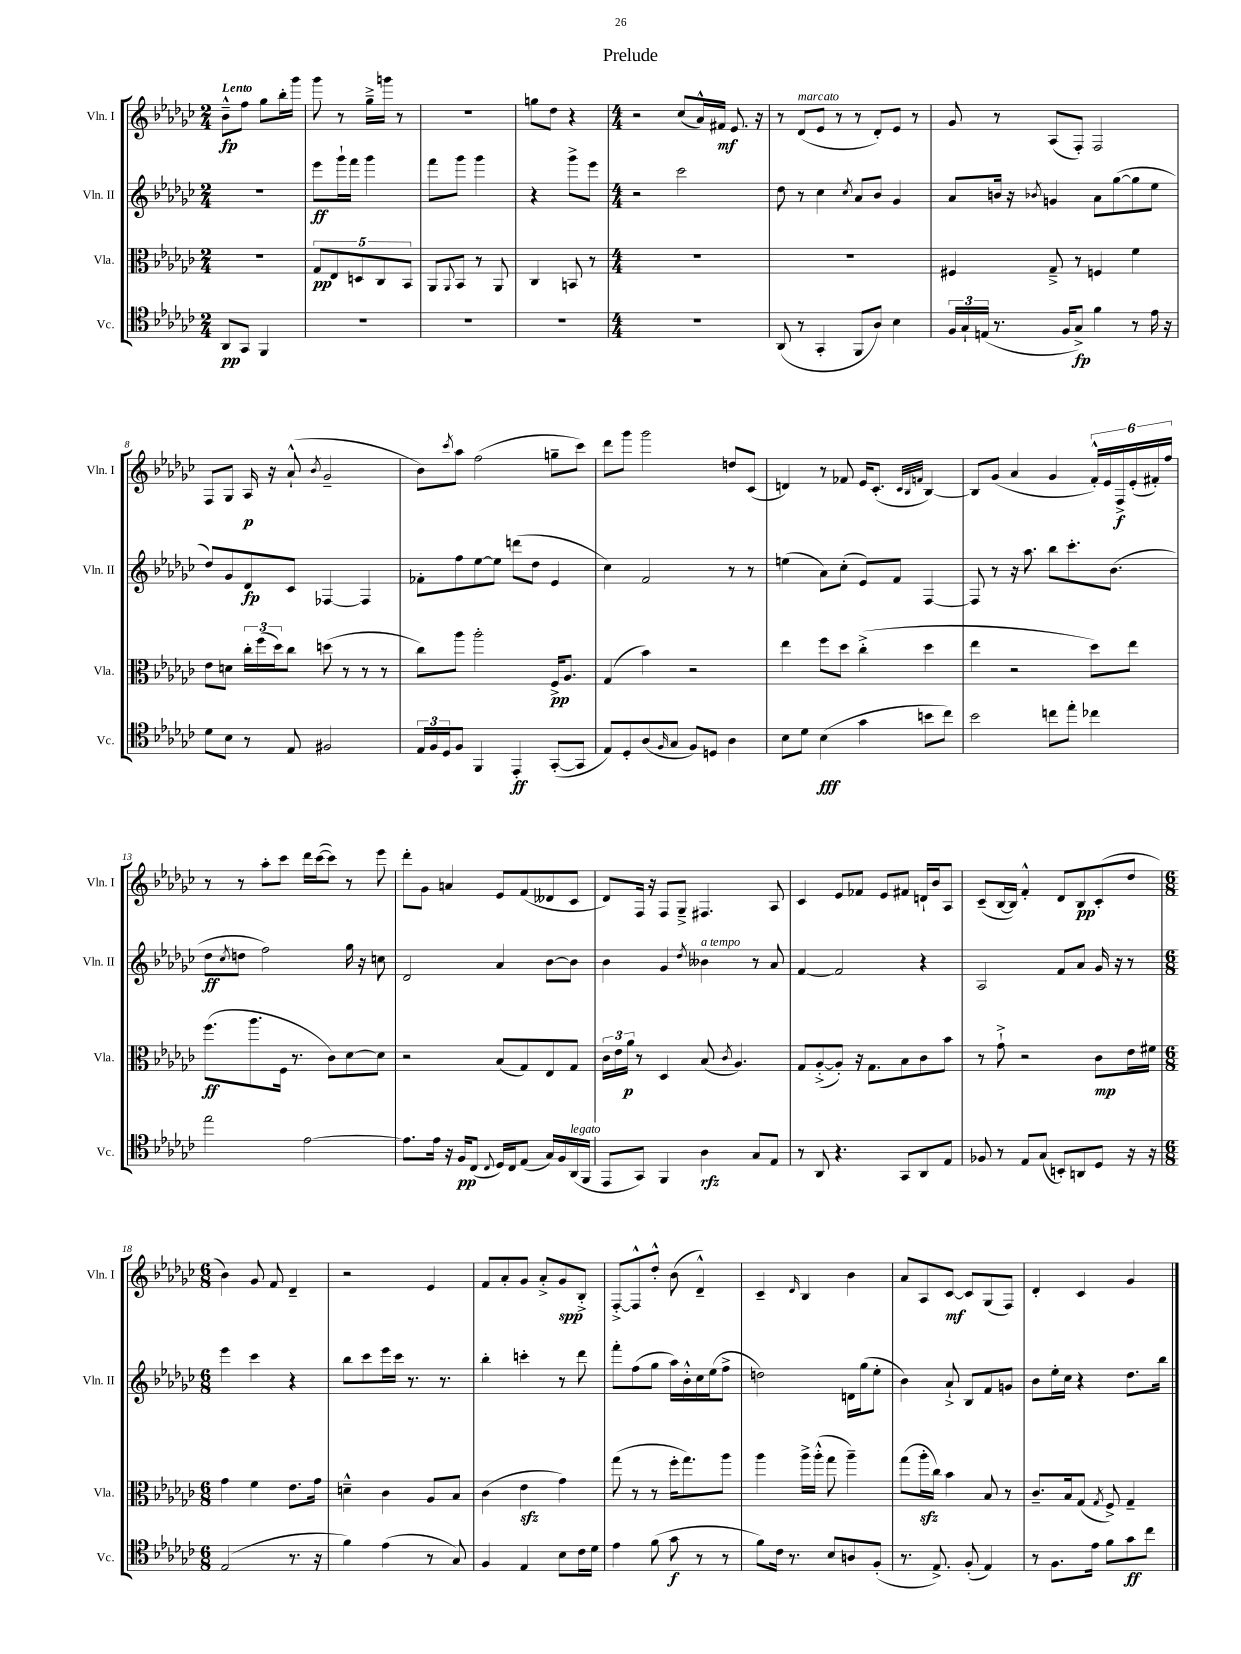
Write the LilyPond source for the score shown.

\header { title = "Prelude" }
<<
\new StaffGroup <<
\new Staff = "s0" \with { instrumentName = "Vln. I" shortInstrumentName = "Vln. I" } {
    \clef treble \key ges \major \numericTimeSignature \time 2/4 \tempo "Lento"
    bes'8---^\fp f''8 ges''8 bes''16-. ges'''16 |
    ges'''8 r8 ges''16---> g'''16 r8 |
    R2 |
    g''8 des''8 r4 |
    \numericTimeSignature \time 4/4 r2 ces''8( aes'16-^) fis'16\mf ees'8. r16 |
    r8 des'8^\markup { \italic "marcato" }( ees'8 r8 r8 des'8-.) ees'8 r8 |
    ges'8 r8 aes8( f8-.) f2 |
    f8 ges8 aes16\p r16 aes'8-!-^( \acciaccatura { bes'8 } ges'2-- |
    bes'8) \acciaccatura { ces'''8 } aes''8 f''2( g''8-- ces'''8) |
    des'''8 ges'''8 ges'''2 d''8 ces'8( |
    d'4) r8 fes'8 ees'16 ces'8.-.( \grace { ces'32 bes32 f'32 } bes4~) |
    bes8 ges'8( aes'4 ges'4 \tuplet 6/4 { f'16-.-^) ees'16 f16->\f ees'16-.( fis'16-.) f''16 } |
    r8 r8 aes''8-. ces'''8 des'''16 ces'''16~( ces'''8) r8 ees'''8 |
    des'''8-. ges'8 a'4 ees'8 f'8( deses'8 ces'8 |
    des'8) f16 r16 f8 ges8---> fis4. aes8 |
    ces'4 ees'8 fes'8 ees'8 fis'8 d'16-! bes'16 aes8 |
    ces'8--( bes16~ bes16) f'4-.-^ des'8 bes8\pp ces'8-.( des''8 |
    \numericTimeSignature \time 6/8 bes'4) ges'8 f'8 des'4-- |
    r2 ees'4 |
    f'8 aes'8-. ges'8 aes'8-.-> ges'8\spp bes8-.-> |
    f8~-.-> f8-^ des''8-.-^ bes'8( des'4---^) |
    ces'4-- \grace { des'16 } bes4 bes'4 |
    aes'8 aes8 ces'8~\mf ces'8 ges8( f8) |
    des'4-. ces'4 ges'4 \bar "|." |
}
\new Staff = "s1" \with { instrumentName = "Vln. II" shortInstrumentName = "Vln. II" } {
    \clef treble \key ges \major \numericTimeSignature \time 2/4
    r2 |
    ees'''8\ff ges'''16-! f'''16 ges'''4 |
    f'''8 ges'''8 ges'''4 |
    r4 ges'''8-> ees'''8 |
    \numericTimeSignature \time 4/4 r2 ces'''2 |
    des''8 r8 ces''4 \acciaccatura { ces''8 } aes'8 bes'8 ges'4 |
    aes'8 b'16 r16 \acciaccatura { bes'8 } g'4 aes'8 ges''8~( ges''8 ees''8 |
    des''8) ges'8 des'8\fp ces'8 fes4~ fes4 |
    fes'8-. f''8 ees''8~ ees''8 d'''8( des''8 ees'4 |
    ces''4) f'2 r8 r8 |
    e''4( aes'8) ces''8-.( ees'8) f'8 f4~ |
    f8 r8 r16 aes''8. bes''8 ces'''8.-. bes'8.( |
    des''8\ff \acciaccatura { ces''8 } d''8 f''2) ges''16 r16 c''8 |
    des'2 aes'4 bes'8~ bes'8 |
    bes'4 ges'4 \acciaccatura { des''8 } beses'4^\markup { \italic "a tempo" } r8 aes'8 |
    f'4~ f'2 r4 |
    aes2 f'8 aes'8 ges'16 r16 r8 |
    \numericTimeSignature \time 6/8 ees'''4 ces'''4 r4 |
    bes''8 ces'''8 ees'''16 ces'''16 r8. r8. |
    bes''4-. c'''4-. r8 des'''8 |
    f'''8-. f''8( ges''8 aes''16) bes'16-.-^ ces''16 ees''16( f''8-> |
    d''2) d'16 ges''16( ees''8-. |
    bes'4) aes'8-!-> bes8 f'8 g'8 |
    bes'8 ees''16-. ces''16 r4 des''8. bes''16 \bar "|." |
}
\new Staff = "s2" \with { instrumentName = "Vla." shortInstrumentName = "Vla." } {
    \clef alto \key ges \major \numericTimeSignature \time 2/4
    R2 |
    \tuplet 5/4 { ges8\pp ees8 d8 ces8 bes,8 } |
    aes,8 \appoggiatura { aes,8 } bes,8 r8 aes,8 |
    ces4 b,8 r8 |
    \numericTimeSignature \time 4/4 R1 |
    R1 |
    fis4 ges8---> r8 f4 f'4 |
    ees'8 d'8 \tuplet 3/2 { ces''16-. f''16( des''16) } ces''8 d''8( r8 r8 r8 |
    ces''8) aes''8 aes''2-. f16->\pp aes8. |
    ges4( bes'4) r2 |
    ees''4 f''8 des''8 ces''4-.->( des''4 |
    ees''4 r2 des''8) ees''8 |
    f''8.\ff( aes''8. f16 r8. ces'8) des'8~ des'8 |
    r2 bes8( ges8) ees8 ges8 |
    \tuplet 3/2 { ces'16 ees'16 aes'16\p } r8 des4 bes8( \acciaccatura { ces'8 } aes4.) |
    ges8 aes8~-.->( aes8-.) r16 ges8. bes8 ces'8 bes'8 |
    r8 ges'8-!-> r2 ces'8\mp ees'16 fis'16 |
    \numericTimeSignature \time 6/8 ges'4 f'4 ees'8. ges'16 |
    d'4---^ ces'4 aes8 bes8 |
    ces'4( ees'4\sfz ges'4) |
    ges''8( r8 r8 f''16-. ges''8.) aes''8 |
    aes''4 aes''16-> aes''16-.-^( ges''8 aes''4--) |
    ges''8( aes''16-.\sfz ces''16) bes'4 bes8 r8 |
    ces'8.-- bes16 ges8( \acciaccatura { ges8 } f8->) ges4-- \bar "|." |
}
\new Staff = "s3" \with { instrumentName = "Vc." shortInstrumentName = "Vc." } {
    \clef tenor \key ges \major \numericTimeSignature \time 2/4
    aes,8\pp ges,8 f,4 |
    R2 |
    R2 |
    R2 |
    \numericTimeSignature \time 4/4 R1 |
    aes,8( r8 ges,4-. f,8 aes8) bes4 |
    \tuplet 3/2 { f16 ges16-! e16( } r8. f16 ges8->\fp) f'4 r8 ees'16 r16 |
    des'8 bes8 r8 ees8 fis2 |
    \tuplet 3/2 { ees16 f16 des16 } f8 f,4 ees,4-.\ff ges,8~-.( ges,8 |
    ees8) des8-. aes8( \grace { f16 } ges8 f8) d8 aes4 |
    bes8 des'8 bes4\fff( ges'4 b'8 ces''8) |
    bes'2 c''8 ees''8-. ces''4 |
    ees''2 ees'2~ |
    ees'8. ees'16 r16 f16\pp ces8( \appoggiatura { ces8 } des16) ces16 ees8( ges16) f16 aes,16^\markup { \italic "legato" }( f,16 |
    ees,8 ges,8) f,4 aes4\rfz ges8 ees8 |
    r8 aes,8 r4. ges,8 aes,8 ees8 |
    fes8 r8 ees8 ges8( b,8-.) a,8 des8 r16 r16 |
    \numericTimeSignature \time 6/8 ees2( r8. r16 |
    f'4) ees'4( r8 ges8) |
    f4 ees4 bes8 ces'16 des'16 |
    ees'4 f'8( ges'8\f r8 r8 |
    f'8) ces'16 r8. bes8 a8 f8-.( |
    r8. ees8.->) f8-.( ees4) |
    r8 f8. ees'16 f'8 ges'8\ff ces''8 \bar "|." |
}
>>
>>
